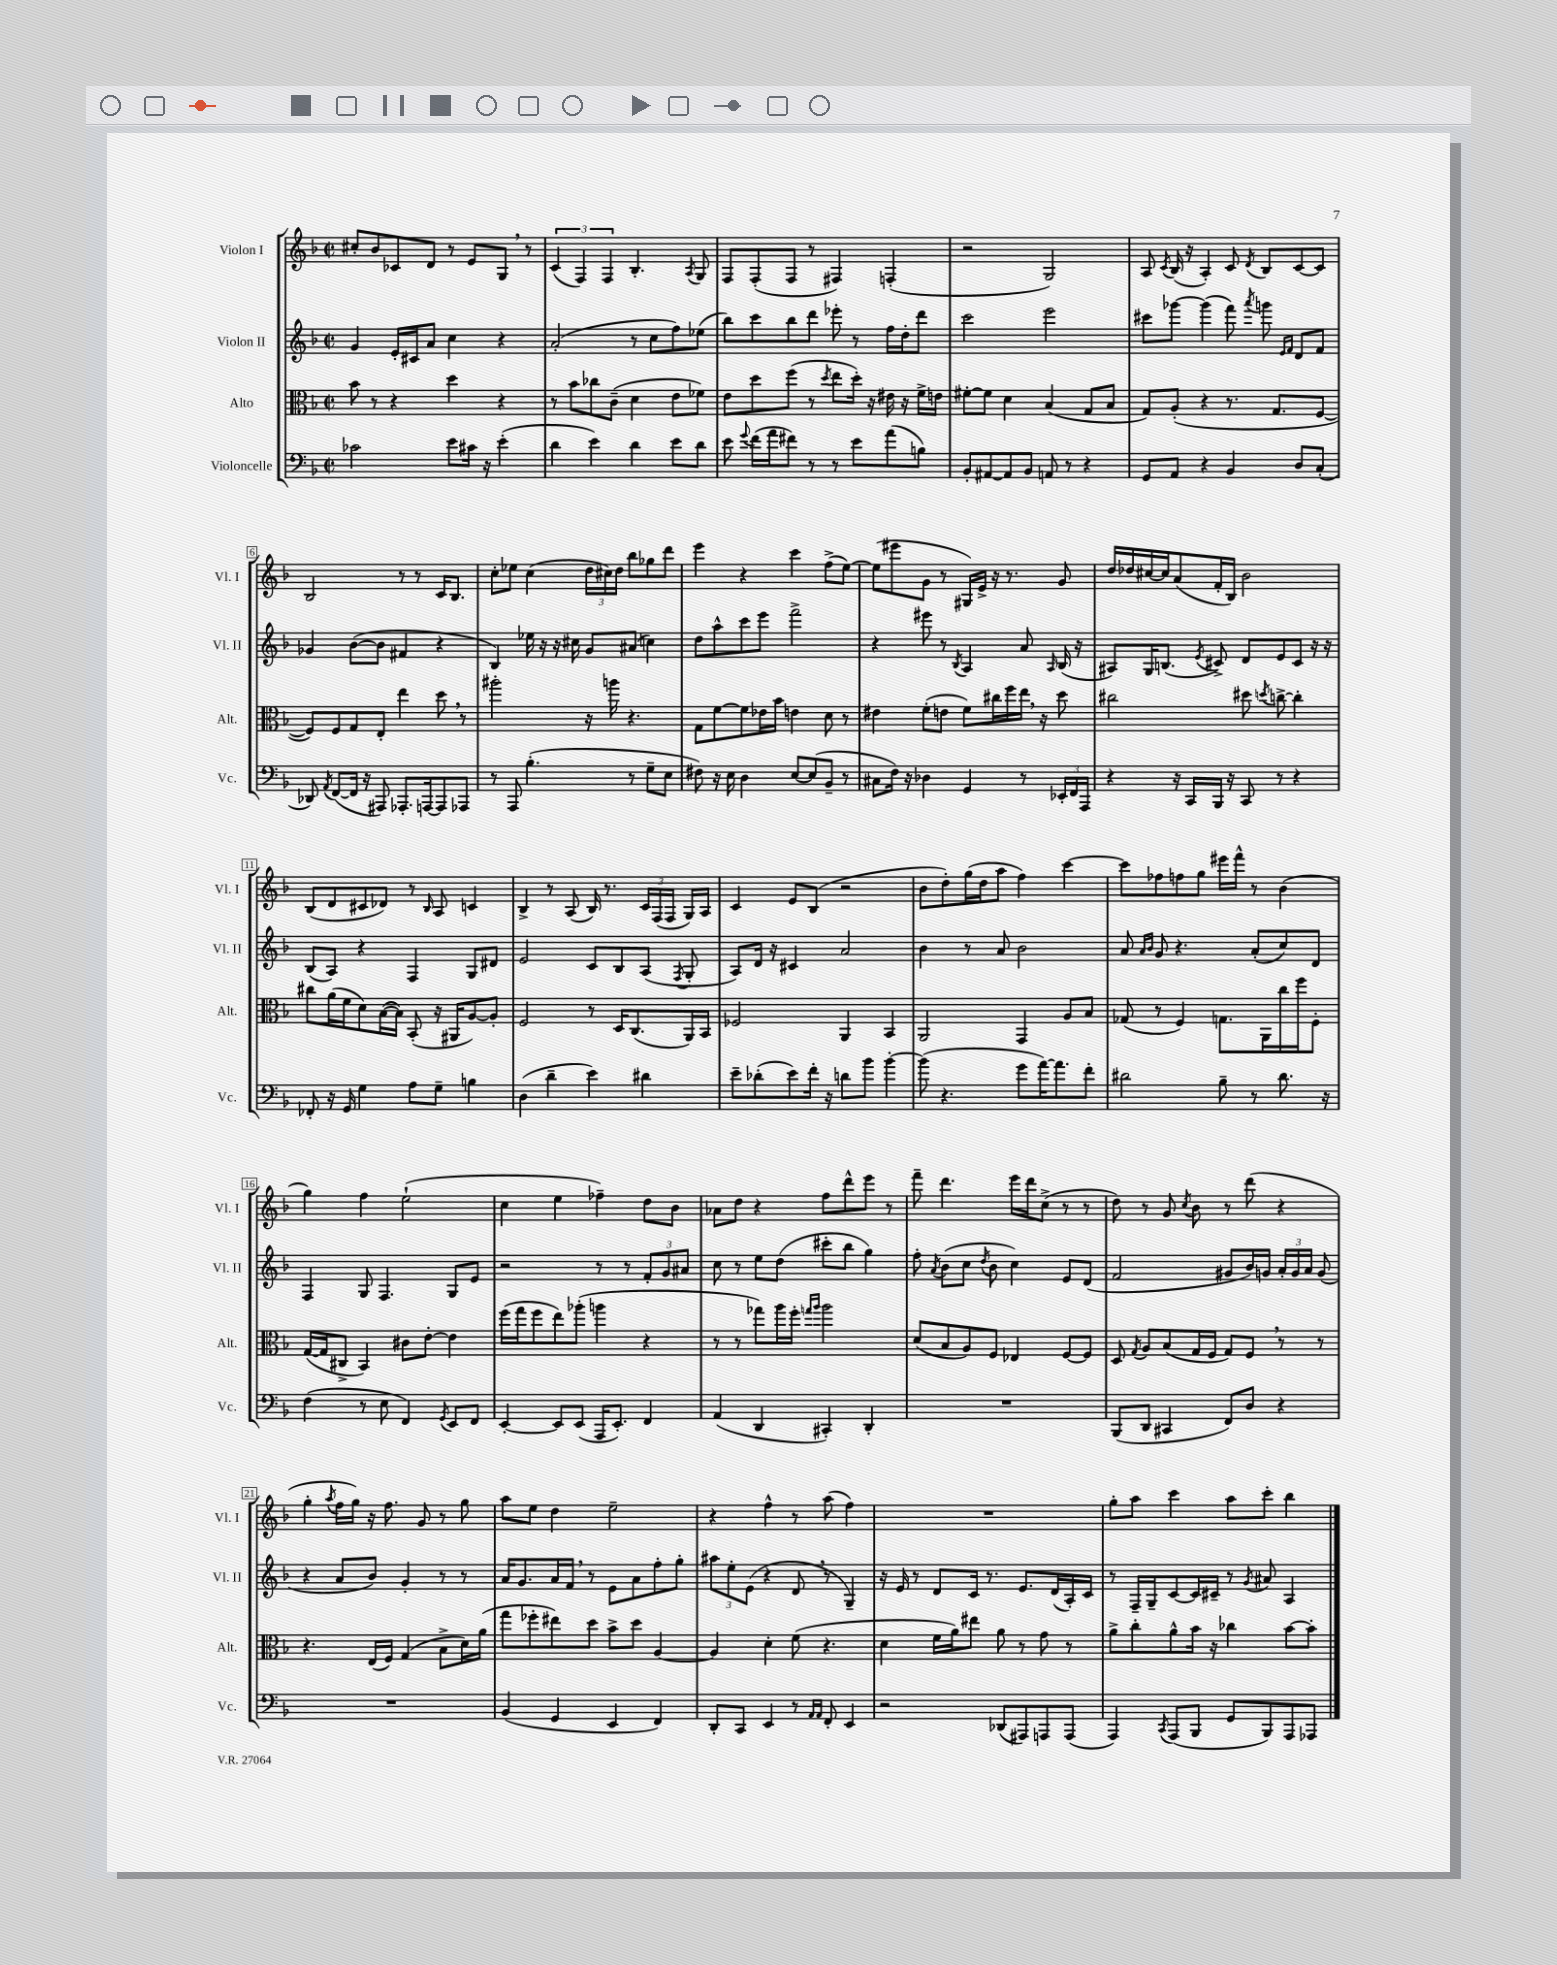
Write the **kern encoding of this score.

**kern	**kern	**kern	**kern
*staff4	*staff3	*staff2	*staff1
*clefF4	*clefC3	*clefG2	*clefG2
*k[b-]	*k[b-]	*k[b-]	*k[b-]
*M2/2	*M2/2	*M2/2	*M2/2
*met(c|)	*met(c|)	*met(c|)	*met(c|)
2c-	8b-	4g	8cc#'
.	8r	.	8b-
.	4r	16e'	8c-
.	.	16c#	.
.	.	8a	8d
8e	4dd	4cc	8r
16c#	.	.	8e
16r	.	.	.
(4e'	4r	4r	8G
.	.	.	8r
=	=	=	=
4d	8r	(2a'	(6c
.	8b-	.	.
.	.	.	6F)
4e)	8cc-	.	.
.	.	.	6F
.	(8c~	.	.
4d	4d	8r	4.B-'
.	.	8cc	.
8e	8e	8ff)	.
.	.	.	8qA
8d	8f-)	(8ee-	8G
=	=	=	=
8e	8e	8bb-)	8F
8qqg	.	.	.
(16f	8dd	8ccc	(8F'
16a	.	.	.
8f#)	(8ff	8bb-	8F
8r	8r	8ddd	8r
.	8qdd	.	.
8r	8ee	8eee-'	4F#)
8e	16dd')	8r	.
.	16r	.	.
(8a	16e#	16ff	(4F'
.	16r	16dd'	.
8B)	16f^	8ddd	.
.	16e	.	.
=	=	=	=
8BB-'	[8f#'	2ccc	2r
[8AA#	8f#]	.	.
8AA#]	4d	.	.
8BB-	.	.	.
8AA	(4B-	2eee	2G)
8r	.	.	.
4r	8G	.	.
.	8B-	.	.
=	=	=	=
8GG	8G)	8ccc#	8A
.	.	.	8qc
8AA	(8A'	[8ggg-	(16B-
.	.	.	16r
4r	4r	(4ggg-]	4A')
4BB-	8.r	8fff)	8c
.	.	8qaaa	8qd
.	.	8ggg	8B-
.	8.G	.	.
.	.	16qqe	.
.	.	16qqf	.
8D	.	8d	[8c
(8C'	[8F	8f	8c]
=	=	=	=
8DD-)	8F])	4g-	2B-
8qAA	.	.	.
([8FF	8F	.	.
16FF]	8G	([8b-	.
16r	.	.	.
8AAA#)	8E'	8b-]	.
8.AAA-'	4ee	4f#	8r
.	.	.	8r
[16AAA	.	.	.
8AAA]	8dd	4r	16c
.	.	.	8.B-
8AAA-	8r	.	.
=	=	=	=
8r	2aa#'	4B-)	8cc'
8AAA	.	.	8ee-
(4.B-'	.	16ee-	(4cc
.	.	16r	.
.	.	16r	.
.	.	16cc#	.
.	16r	8g	24dd
.	.	.	24cc#)
.	16aa	.	.
.	.	.	24dd
8r	4.r	(8a#	8bb-
8G~	.	4cc)	8gg-
8E	.	.	8ddd
=	=	=	=
8F#)	8G	8dd	4eee
16r	[8f	8aa^^	.
16E	.	.	.
4D	8f]	8ccc	4r
.	16e-	8eee	.
.	16b-	.	.
[8E	4e	2fff^	4ccc
(8E]	.	.	.
8BB-~	8d	.	(8ff^
8r	8r	.	[8ee)
=	=	=	=
8C#	4e#	4r	(8ee]
16F)	.	.	8eee#
16r	.	.	.
4D-	(8f'	8eee#	8g
.	8e	8r	8r
.	.	8qB-	.
4GG	8f)	4A	16G#)
.	.	.	16e^
.	16cc#	.	16r
.	16ff	.	8.r
8r	16ee	8a	.
.	16r	.	.
.	.	16qqA	.
24EE-'	8dd	(16B-	8g
24FF	.	.	.
.	.	16r	.
24AAA	.	.	.
=	=	=	=
4r	2cc#	8A#)	16dd
.	.	.	16dd-
.	.	16G	[16cc#
.	.	(8.B	16cc#]
16r	.	.	(8a
16CC	.	.	.
.	.	8qe	.
16BBB-	.	8c#^)	16f'
16r	.	.	16B-)
8CC	8dd#	8d	2b-
.	8qdd	.	.
8r	[8cc^	8e	.
4r	4cc']	8c#	.
.	.	16r	.
.	.	16r	.
=	=	=	=
8FF-'	8cc#	(8B-	(8B-
16r	(16a	8A)	8d
16GG	16f	.	.
4G	8d)	4r	8c#
.	([16B-	.	8d-)
.	16B-])	.	.
8A	(8BB-'	4F	8r
.	.	.	16qqB-
8G~	16r	.	8A
.	16AA#	.	.
4B	[8A)	8G	4c
.	8A']	8d#	.
=	=	=	=
(4D	2F	2e	4B-^
4d~	.	.	8r
.	.	.	(8A
4e)	8r	8c	16B-)
.	.	.	8.r
.	16D	8B-	.
.	(8.C	.	.
4d#	.	(8A	24c
.	.	.	(24F
.	.	.	24F
.	.	8qF	.
.	16AA)	8G'	16G)
.	16BB-	.	16A
=	=	=	=
8e~	2F-	8A)	4c
(8d-'	.	16d	.
.	.	16r	.
8e)	.	4c#	8e
16f'	.	.	(8B-
16r	.	.	.
8d	4AA	2a	2r
8b-	.	.	.
[4b-'	4BB-	.	.
=	=	=	=
(8b-]	2AA	4b-	8b-
4.r	.	.	8dd')
.	.	8r	(16gg
.	.	.	16dd
.	.	8a	8aa
8g	4GG	2b-	4ff)
[16a)	.	.	.
8.a]	.	.	.
.	8A	.	[4ccc
8f'	8B-	.	.
=	=	=	=
2d#	(8G-	8a	8ccc]
.	.	16qqa	.
.	.	16qqb-	.
.	8r	8g	8ff-
.	4F)	4.r	8ff
.	.	.	8gg
8B-~	8.G	.	16eee#
.	.	.	16fff^^
8r	.	(8a'	8r
.	16AA	.	.
8.d#	16cc	8cc)	(4b-
.	16ff	.	.
.	8F'	8d	.
16r	.	.	.
=	=	=	=
(4F	([16G	4F	4gg)
.	16G]	.	.
.	8C#^	.	.
8r	4BB-)	8G	4ff
8E	.	4.F	.
4FF)	8c#	.	(2ee`
.	[8e'	.	.
8qGG	.	.	.
8EE	4e]	8G	.
8FF	.	8e	.
=	=	=	=
[4EE'	(16ff	2r	4cc
.	16gg	.	.
.	8ff	.	.
8EE]	8ee)	.	4ee
(8EE	(8aa-'	.	.
16AAA	4aa	8r	4ff-~)
8.EE')	.	.	.
.	.	8r	.
4FF	4r	12f'	8dd
.	.	12g	.
.	.	.	8b-
.	.	12a#	.
=	=	=	=
(4AA	8r	8cc	8a-
.	8r	8r	8dd
4DD	8gg-)	8ee	4r
.	16aa	(8dd	.
.	16ff'	.	.
.	16qqgg	.	.
.	16qqaa	.	.
4CC#')	2aa	8ccc#'	8ff
.	.	8bb-	8ddd^^
4DD'	.	4gg)	8eee
.	.	.	8r
=	=	=	=
1r	(8d	8ff'	8fff~
.	.	8qa	.
.	8B-	(8b-	4.ddd
.	8A)	8cc	.
.	.	8qdd	.
.	8F	8b-	.
.	4E-	4cc)	16eee
.	.	.	16ddd
.	.	.	(8cc^
.	[8F	8e	8r
.	8F]	(8d	8r
=	=	=	=
(8BBB-	8D	2f	8dd)
.	8qG	.	.
8DD	8A	.	8r
4CC#	(8B-	.	8g
.	.	.	8qcc
.	16G	.	8b-
.	16F	.	.
8FF)	8G)	8g#	8r
8D	8F	16b-)	(8ddd
.	.	16g	.
4r	8r	24a'	4r
.	.	24g	.
.	.	24a	.
.	8r	(8g	.
=	=	=	=
1r	4.r	4r	4gg'
.	.	.	8qaa
.	.	8a	16ff
.	.	.	16gg)
.	(16E	8b-)	16r
.	16F)	.	8.ff
.	(4G	4g'	.
.	.	.	8g
.	8B-^	8r	8r
.	16d)	8r	8gg
.	(16a	.	.
=	=	=	=
(4BB-	8gg	16a	8aa
.	.	8.g	.
.	8ff-'	.	8ee
4GG	8ee#)	16a	4dd
.	.	16f	.
.	8dd	8r	.
4EE	8b-^	8e	2ee~
.	8dd	8a	.
4FF)	[4A	8ff'	.
.	.	8gg'	.
=	=	=	=
8DD'	4A]	12aa#	4r
.	.	12ee'	.
8CC	.	.	.
.	.	(12e	.
4EE	4d'	4r	4ff^^
8r	(8f	8d	8r
16qqAA	.	.	.
16qqAA	.	.	.
8FF'	4.r	8r	(8aa
4EE	.	4G~)	4ff)
=	=	=	=
2r	4d	16r	1r
.	.	16e	.
.	.	8r	.
.	16f	8d	.
.	16a)	.	.
.	8ee#	16c	.
.	.	8.r	.
(8DD-	8a	.	.
8AAA#)	8r	8.e	.
8AAA	8g	.	.
.	.	(16d	.
(8AAA	8r	16A')	.
.	.	16c	.
=	=	=	=
4AAA)	8a^	8r	8gg'
.	8cc'	16F~	8aa
.	.	16G~	.
8qCC	.	.	.
(8AAA	8a^^	[8c	4ccc
8BBB-	16b-	16c]	.
.	16r	16c#~	.
8GG	4cc-	8r	8aa
.	.	8qg	.
8BBB-)	.	8a#	8ccc'
8AAA	[8b-	4A	4bb-
8AAA-	8b-']	.	.
==	==	==	==
*-	*-	*-	*-
